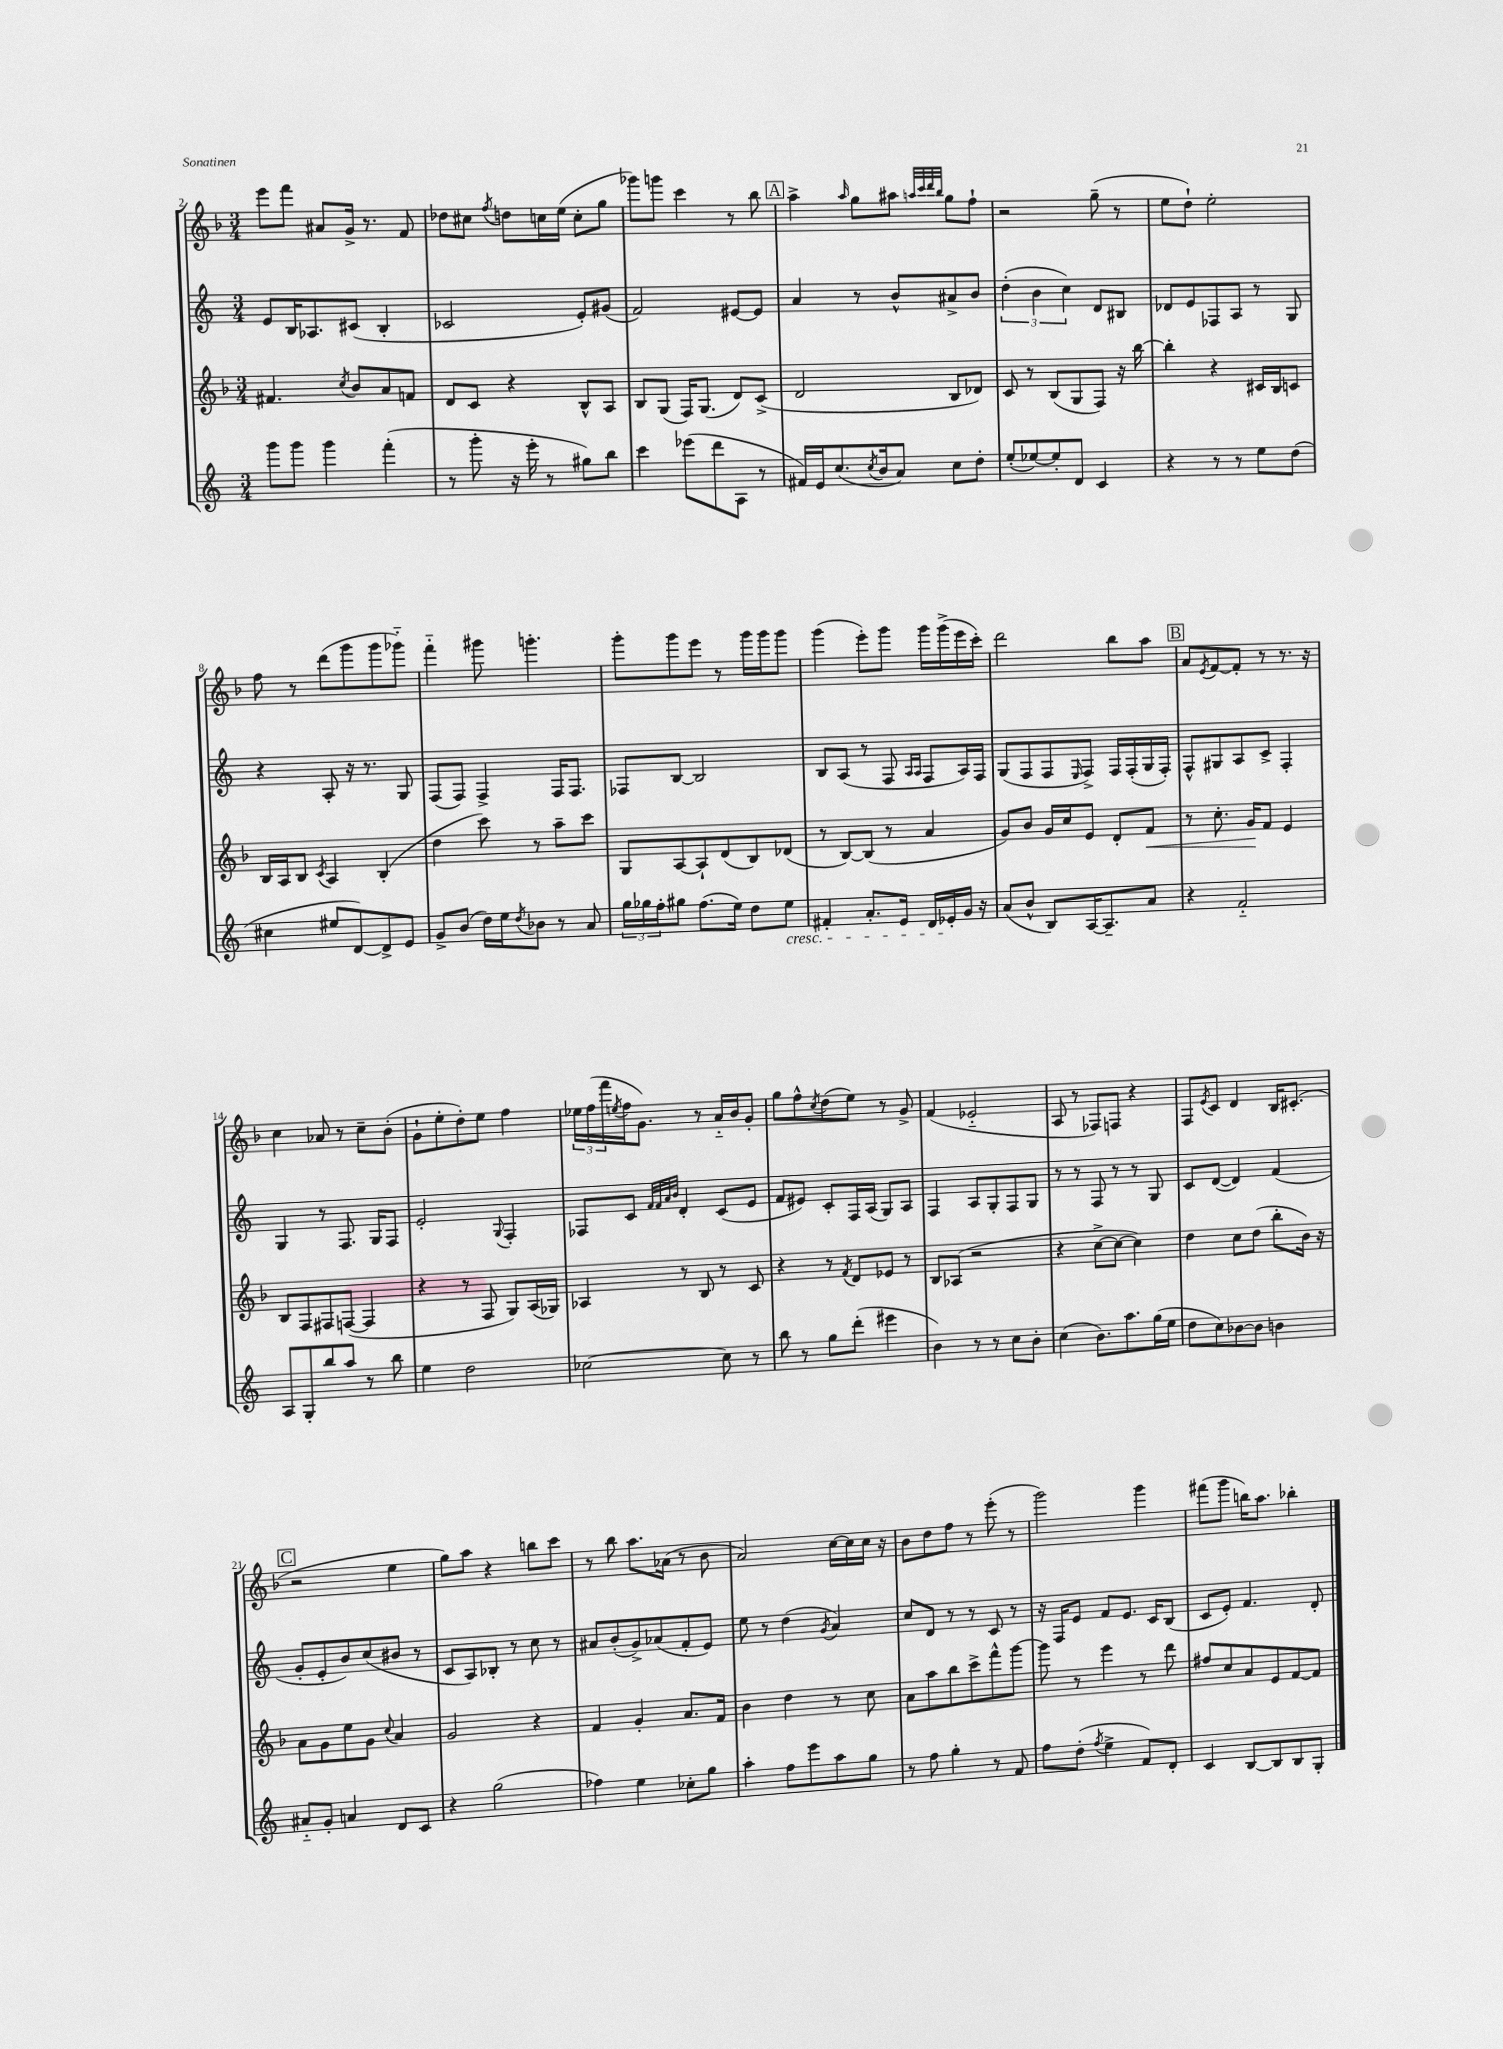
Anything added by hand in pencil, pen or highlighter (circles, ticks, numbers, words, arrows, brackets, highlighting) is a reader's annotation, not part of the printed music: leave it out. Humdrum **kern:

**kern	**kern	**kern	**kern
*staff4	*staff3	*staff2	*staff1
*clefG2	*clefG2	*clefG2	*clefG2
*k[]	*k[b-]	*k[]	*k[b-]
*M3/4	*M3/4	*M3/4	*M3/4
8ggg	4.f#	8e	8eee
8ggg	.	16B	8fff
.	.	8.A-	.
4ggg	.	.	8a#
.	8qcc	.	.
.	8b-	(8c#	16g^
.	.	.	8.r
(4fff'	8a	4B'	.
.	8f	.	8f
=	=	=	=
8r	8d	2c-	8dd-
8ggg'	8c	.	8cc#
.	.	.	8qff
16r	4r	.	8dd
16eee'	.	.	.
8r	.	.	16cc
.	.	.	(16ee
8gg#)	8B-^^	8e')	8cc'
8bb	8A	(8g#	8gg
=	=	=	=
4ccc	8B-	2f)	8ggg-)
.	(8G	.	8ggg
(8eee-	16F)	.	4ccc
.	(8.G	.	.
8ddd	.	.	.
8A	8d)	[8e#	8r
8r	(8c^	8e#]	8bb-
=	=	=	=
16f#)	2d	4a	4aa^
16e	.	.	.
(8.cc	.	.	.
.	.	.	16qqaa
.	.	8r	8gg
8qcc	.	.	.
16b	.	.	.
8a)	.	8b^^	8aa#
.	.	.	32qqaa
.	.	.	32qqccc
.	.	.	32qqddd
.	.	.	32qqbb-
8cc	8B-	8a#^	8gg
8dd'	8d-)	8b	8ff`
=	=	=	=
(8ee'	8c	(6dd'	2r
[8ee-)	8r	.	.
.	.	6b	.
8ee-']	(8B-	.	.
.	.	6cc)	.
8d	8G	.	.
4c	8F)	8d	(8gg~
.	16r	8B#	8r
.	[16bb-	.	.
=	=	=	=
4r	4bb-']	8d-	8ee
.	.	8e	8dd`)
8r	4r	8F-	2ee'
8r	.	8A	.
8ee	16c#	8r	.
.	16B-	.	.
(8dd	8c	8G	.
=	=	=	=
4cc#	16B-	4r	8ff
.	16A	.	.
.	8B-	.	8r
.	8qc	.	.
8ee#	4A	8A'	(8ddd
[8d)	.	16r	8ggg
.	.	8.r	.
8d^]	(4B-'	.	8ggg
8e	.	8G	8ggg-'~)
=	=	=	=
8g^	4dd	(8F	4fff'~
(8b	.	8F)	.
16dd)	8ccc)	4F^	8ggg#
16ee	.	.	.
8qdd	.	.	.
8b-	8r	.	4.ggg'
8r	8aa~	16F	.
.	.	8.F	.
8a	8ccc	.	.
=	=	=	=
24gg	8G	8F-	8ggg'
24gg-	.	.	.
24ff'	.	.	.
8gg#	[8A	[8B	8ggg
(8.ff	8A`]	2B]	8eee
.	(8d	.	8r
16ee)	.	.	.
8dd	8B-)	.	16ggg
.	.	.	16ggg
8ee	(8d-	.	8ggg
=	=	=	=
4f#'	8r	8B	(4ggg
.	[8B-)	(8A	.
8.a'	(8B-]	8r	8eee')
.	8r	8F	8ggg
16e	.	.	.
.	.	16qqA	.
.	.	16qqA	.
16d	4a	8F	16ggg
16e-'	.	.	(16ggg^
16g	.	16A)	16eee
16r	.	16F	16ccc')
=	=	=	=
(8a	8g)	(8G	2ddd
8b^^	8b-	8F	.
8B)	16g	8F	.
.	16cc	.	.
.	.	16qqE	.
[16A	8e	8F^)	.
8.A~]	.	.	.
.	8d'	16F	8bb-
.	.	(16F'	.
8a	8f	16G	8aa
.	.	16F')	.
=	=	=	=
4r	8r	8F^^	8a
.	.	.	8qe
.	8.cc'	8G#	[8f
2f'~	.	8A	8f']
.	16g	.	.
.	8f	8c^	8r
.	4e	4F'	8.r
.	.	.	16r
=	=	=	=
8A	8B-	4G	4cc
8G'	8F	.	.
8bb	8F#	8r	8a-
8aa	([8F	8.F	8r
8r	4F]	.	8cc~
.	.	16G	.
8bb	.	8F	(8b-'
=	=	=	=
4ee	4r	2e'	8g`
.	.	.	8ee'
2dd	8r	.	8dd')
.	8F	.	8ee
.	.	8qqG	.
.	8G)	4F'	4ff
.	(16A	.	.
.	16G-)	.	.
=	=	=	=
[2cc-	4A-	8F-	24ee-
.	.	.	(24ff
.	.	.	24fff
.	.	.	8qee
.	.	8c	16ff
.	.	.	8.g)
.	.	32qqf	.
.	.	32qqf	.
.	.	32qqa	.
.	.	32qqb	.
.	8r	4d'	.
.	8B-	.	8r
8cc-]	8r	(8c	16a'~
.	.	.	16b-
8r	8c	8e	8g'
=	=	=	=
8bb	4r	8f	8gg
8r	.	8e#)	8ff^^
.	.	.	8qcc
8gg	8r	8c'	(8dd
.	8qf	.	.
(8ddd'	8d	16F	8ee)
.	.	(16A	.
4eee#	8e-	8G)	8r
.	8r	8A	8g^
=	=	=	=
4b)	8B-	4F	(4f
.	(8A-	.	.
8r	2r	8A	2e-'~
8r	.	8G'	.
8cc	.	8F	.
8b'	.	8G	.
=	=	=	=
(4cc	4r	8r	8A
.	.	8r	8r
8.b)	[8cc^	8F	8F-)
.	8cc_	8r	8F
8.aa	.	.	.
.	4cc])	8r	4r
(16gg	.	8G	.
16ee	.	.	.
=	=	=	=
8dd	4dd	8c	8F
.	.	.	8qe
8cc)	.	([8d	8c
[8b-	8cc	4d])	4d
8b-]	(8dd	.	.
4b	8bb-'	(4f	16B-
.	.	.	(8.c#'
.	16b-)	.	.
.	16r	.	.
=	=	=	=
8a#'~	8a	8g'	2r
8g'	8g	8e'	.
4a	8ee	8b)	.
.	8g	(8cc	.
.	8qqcc	.	.
8d	4a	8b#	4ee
8c	.	8r	.
=	=	=	=
4r	2g	8c	8gg)
.	.	8A)	8aa
(2gg	.	8B-'	4r
.	.	8r	.
.	4r	8cc	8bb
.	.	8r	8ccc
=	=	=	=
4ff-)	4f	8a#	8r
.	.	(8b'	8bb-
4ee	4g'	8g^)	8.aa
.	.	(8a-	.
.	.	.	(16a-
8cc-'	8.a	8f'	8r
8gg	.	8e)	8b-
.	16f	.	.
=	=	=	=
4aa'	4b-	8ee	2a)
.	.	8r	.
8ff	4dd	(4dd	.
8eee	.	.	.
.	.	8qg	.
8aa	8r	4a)	[16cc
.	.	.	16cc]
8gg	8cc	.	16cc
.	.	.	16r
=	=	=	=
8r	8a	8cc	8b-
8ff	8aa	8d	8dd
4gg'	8bb-	8r	8ff
.	8ccc^	8r	8r
8r	8fff^^	8c	(8eee'
8f	[8ggg	8r	8r
=	=	=	=
8ff	8ggg]	16r	2ggg)
.	.	16F	.
(8dd'	8r	8e	.
8qff	.	.	.
4ee^	4eee	8f	.
.	.	8.e	.
8f)	8r	.	4ggg
.	.	16c	.
8d'	8ddd	(8B	.
=	=	=	=
4c	8ff#	8c	(8fff#
.	8cc	8e')	8ggg
[8B	8a	4.f	16bb)
.	.	.	8.aa
8B]	8e	.	.
8B	[8f	.	4bb-'
8G'	8f]	8d'	.
==	==	==	==
*-	*-	*-	*-
